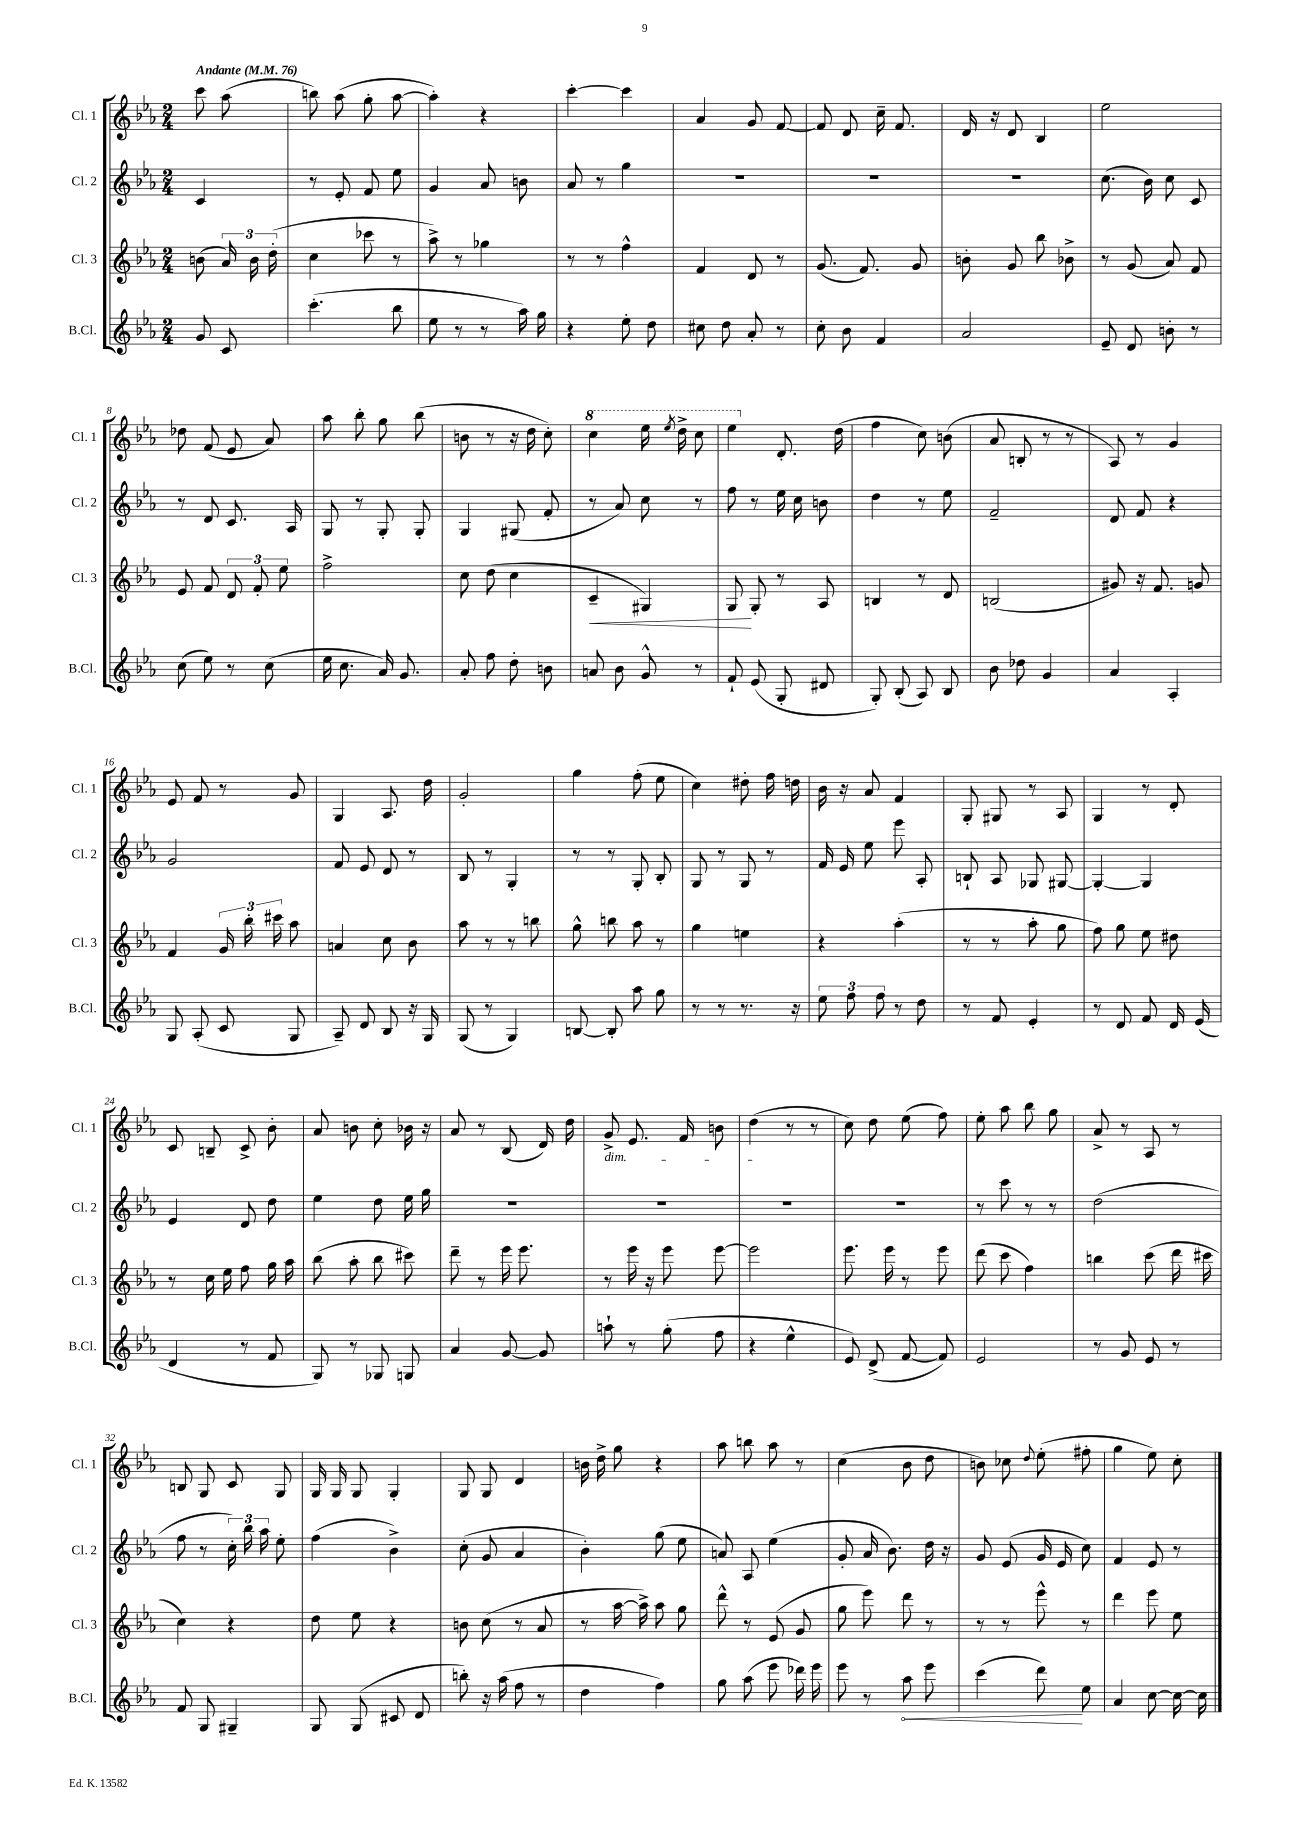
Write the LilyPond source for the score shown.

<<
\new StaffGroup <<
\new Staff = "s0" \with { instrumentName = "Cl. 1" shortInstrumentName = "Cl. 1" } {
    \clef treble \key ees \major \numericTimeSignature \time 2/4 \partial 4 \tempo "Andante" 4 = 76
    \autoBeamOff c'''8 aes''8( |
    b''8) aes''8( g''8-. aes''8~ |
    aes''4-.) r4 |
    c'''4~-. c'''4 |
    aes'4 g'8 f'8~ |
    f'8 d'8 c''16-- f'8. |
    d'16 r16 d'8 bes4 |
    ees''2 |
    des''8 f'8( ees'8 aes'8) |
    aes''8 bes''8-. g''8 bes''8( |
    b'8 r8 r16 d''16 c''8-.) |
    \ottava #1 c'''4 ees'''16 \acciaccatura { ees'''8 } d'''16-> c'''8 |
    ees'''4 \ottava #0 d'8.-. d''16( |
    f''4 c''8) b'8( |
    aes'8 b8-. r8 r8 |
    aes8) r8 g'4 |
    ees'8 f'8 r8 g'8 |
    g4 aes8. d''16 |
    g'2-. |
    g''4 f''8-.( ees''8 |
    c''4) dis''8-. f''16 d''16 |
    bes'16 r16 aes'8 f'4 |
    g8-. gis8 r8 aes8 |
    g4 r8 d'8-. |
    c'8 b8-- c'8-> bes'8-. |
    aes'8 b'8 c''8-. bes'16 r16 |
    aes'8 r8 bes8( d'16) d''16 |
    g'8->\dim ees'8. f'16 b'8 |
    d''4\!( r8 r8 |
    c''8) d''8 ees''8( f''8) |
    ees''8-. aes''8 bes''8 g''8 |
    aes'8-> r8 aes8 r8 |
    b8 g8 c'8 g8 |
    g16 g16 g8 g4-. |
    g8 g8 d'4 |
    b'16 d''16-> g''8 r4 |
    aes''8 b''8 aes''8 r8 |
    c''4( bes'8 d''8 |
    b'8) ces''8 \appoggiatura { d''8 } ees''8-.( fis''8-. |
    g''4 ees''8) c''8-. \bar "|." |
}
\new Staff = "s1" \with { instrumentName = "Cl. 2" shortInstrumentName = "Cl. 2" } {
    \clef treble \key ees \major \numericTimeSignature \time 2/4 \partial 4
    \autoBeamOff c'4 |
    r8 ees'8-. f'8 ees''8 |
    g'4 aes'8 b'8 |
    aes'8 r8 g''4 |
    R2 |
    R2 |
    R2 |
    c''8.( bes'16) c''8 c'8 |
    r8 d'8 c'8. aes16 |
    g8 r8 g8-. g8-. |
    g4 gis8( f'8-. |
    r8 aes'8) c''8 r8 |
    f''8 r8 ees''16 c''16 b'8 |
    d''4 r8 ees''8 |
    f'2-- |
    d'8 f'8 r4 |
    g'2 |
    f'8 ees'8 d'8 r8 |
    bes8 r8 g4-. |
    r8 r8 g8-. bes8-. |
    g8 r8 g8 r8 |
    f'16 ees'16 ees''8 ees'''8 aes8-. |
    b8-! aes8 ges8 gis8~ |
    gis4~-. gis4 |
    ees'4 d'8 d''8 |
    ees''4 d''8 ees''16 g''16 |
    R2 |
    R2 |
    R2 |
    R2 |
    r8 c'''8 r8 r8 |
    d''2( |
    f''8 r8 \tuplet 3/2 { c''16-.) bes''16 aes''16 } ees''8-. |
    f''4( bes'4->) |
    c''8-.( g'8 aes'4 |
    bes'4-.) g''8( ees''8 |
    a'8) aes8 ees''4( |
    g'8-. aes'16 bes'8.) d''16 r16 |
    g'8 ees'8( g'16 ees'16 c''8) |
    f'4 ees'8 r8 \bar "|." |
}
\new Staff = "s2" \with { instrumentName = "Cl. 3" shortInstrumentName = "Cl. 3" } {
    \clef treble \key ees \major \numericTimeSignature \time 2/4 \partial 4
    \autoBeamOff b'8( \tuplet 3/2 { aes'16) b'16 d''16-.( } |
    c''4 ces'''8 r8 |
    aes''8->) r8 ges''4 |
    r8 r8 f''4-^ |
    f'4 d'8 r8 |
    g'8.( f'8.) g'8 |
    b'8-. g'8 bes''8 bes'8-> |
    r8 g'8( aes'8) f'8 |
    ees'8 f'8 \tuplet 3/2 { d'8 f'8-. ees''8 } |
    f''2-> |
    c''8 d''8( c''4 |
    c'4--\< gis4) |
    g8\! g8-. r8 aes8 |
    b4 r8 d'8 |
    b2( |
    gis'8) r16 f'8. g'8 |
    f'4 \tuplet 3/2 { g'16 bes''16-. cis'''16 } aes''8 |
    a'4 c''8 bes'8 |
    aes''8 r8 r8 b''8 |
    g''8-^ b''8 aes''8 r8 |
    g''4 e''4 |
    r4 aes''4-.( |
    r8 r8 aes''8-. g''8 |
    f''8) g''8 ees''8 dis''8 |
    r8 c''16 ees''16 f''8 g''16 aes''16 |
    bes''8( aes''8-. bes''8 cis'''8) |
    d'''8-- r8 ees'''16 ees'''8. |
    r8 ees'''16 r16 ees'''8 ees'''8~ |
    ees'''2 |
    ees'''8. ees'''16 r8 ees'''8 |
    d'''8( c'''8 f''4) |
    b''4 c'''8( d'''16 cis'''16 |
    c''4) r4 |
    d''8 ees''8 r4 |
    b'8 c''8( r8 aes'8 |
    r8 aes''16~ aes''16->) aes''8 g''8 |
    d'''8-^ r8 ees'8( g'8 |
    g''8 ees'''8) d'''8 r8 |
    r8 r8 ees'''8-^ r8 |
    d'''4 ees'''8 ees''8 \bar "|." |
}
\new Staff = "s3" \with { instrumentName = "B.Cl." shortInstrumentName = "B.Cl." } {
    \clef treble \key ees \major \numericTimeSignature \time 2/4 \partial 4
    \autoBeamOff g'8 c'8 |
    c'''4.-.( bes''8 |
    ees''8 r8 r8 aes''16) g''16 |
    r4 ees''8-. d''8 |
    cis''8 d''8 aes'8-. r8 |
    c''8-. bes'8 f'4 |
    aes'2 |
    ees'8-- d'8 b'8-. r8 |
    c''8( ees''8) r8 c''8( |
    ees''16 c''8. aes'16) g'8. |
    aes'8-. f''8 d''8-. b'8 |
    a'8 bes'8 g'8-^ r8 |
    f'8-! ees'8( g8-. dis'8 |
    g8-.) bes8-.( aes8) bes8 |
    bes'8 des''8 g'4 |
    aes'4 aes4-. |
    g8 aes8-.( c'8 g8 |
    aes8--) d'8 bes8 r16 g16 |
    g8( r8 g4) |
    b8~ b8-. aes''8 g''8 |
    r8 r8 r8. r16 |
    \tuplet 3/2 { ees''8 f''8 f''8 } r8 d''8 |
    r8 f'8 ees'4-. |
    r8 d'8 f'8 d'16 ees'16( |
    d'4 r8 f'8 |
    g8) r8 ges8 g8 |
    aes'4 g'8~ g'8 |
    a''8-! r8 g''8-.( f''8 |
    r4 ees''4-^ |
    ees'8) d'8->( f'8~ f'8) |
    ees'2 |
    r8 g'8 ees'8 r8 |
    f'8 g8 gis4-- |
    g8 g8( cis'8 d'8 |
    b''8-.) r16 aes''16( f''8 r8 |
    d''4 f''4) |
    g''8 aes''8( ees'''8 des'''16) ees'''16 |
    ees'''8 r8 \once \override Hairpin.circled-tip = ##t aes''8\< ees'''8 |
    c'''4( d'''8\!) ees''8 |
    aes'4 c''8~ c''16~ c''16 \bar "|." |
}
>>
>>
